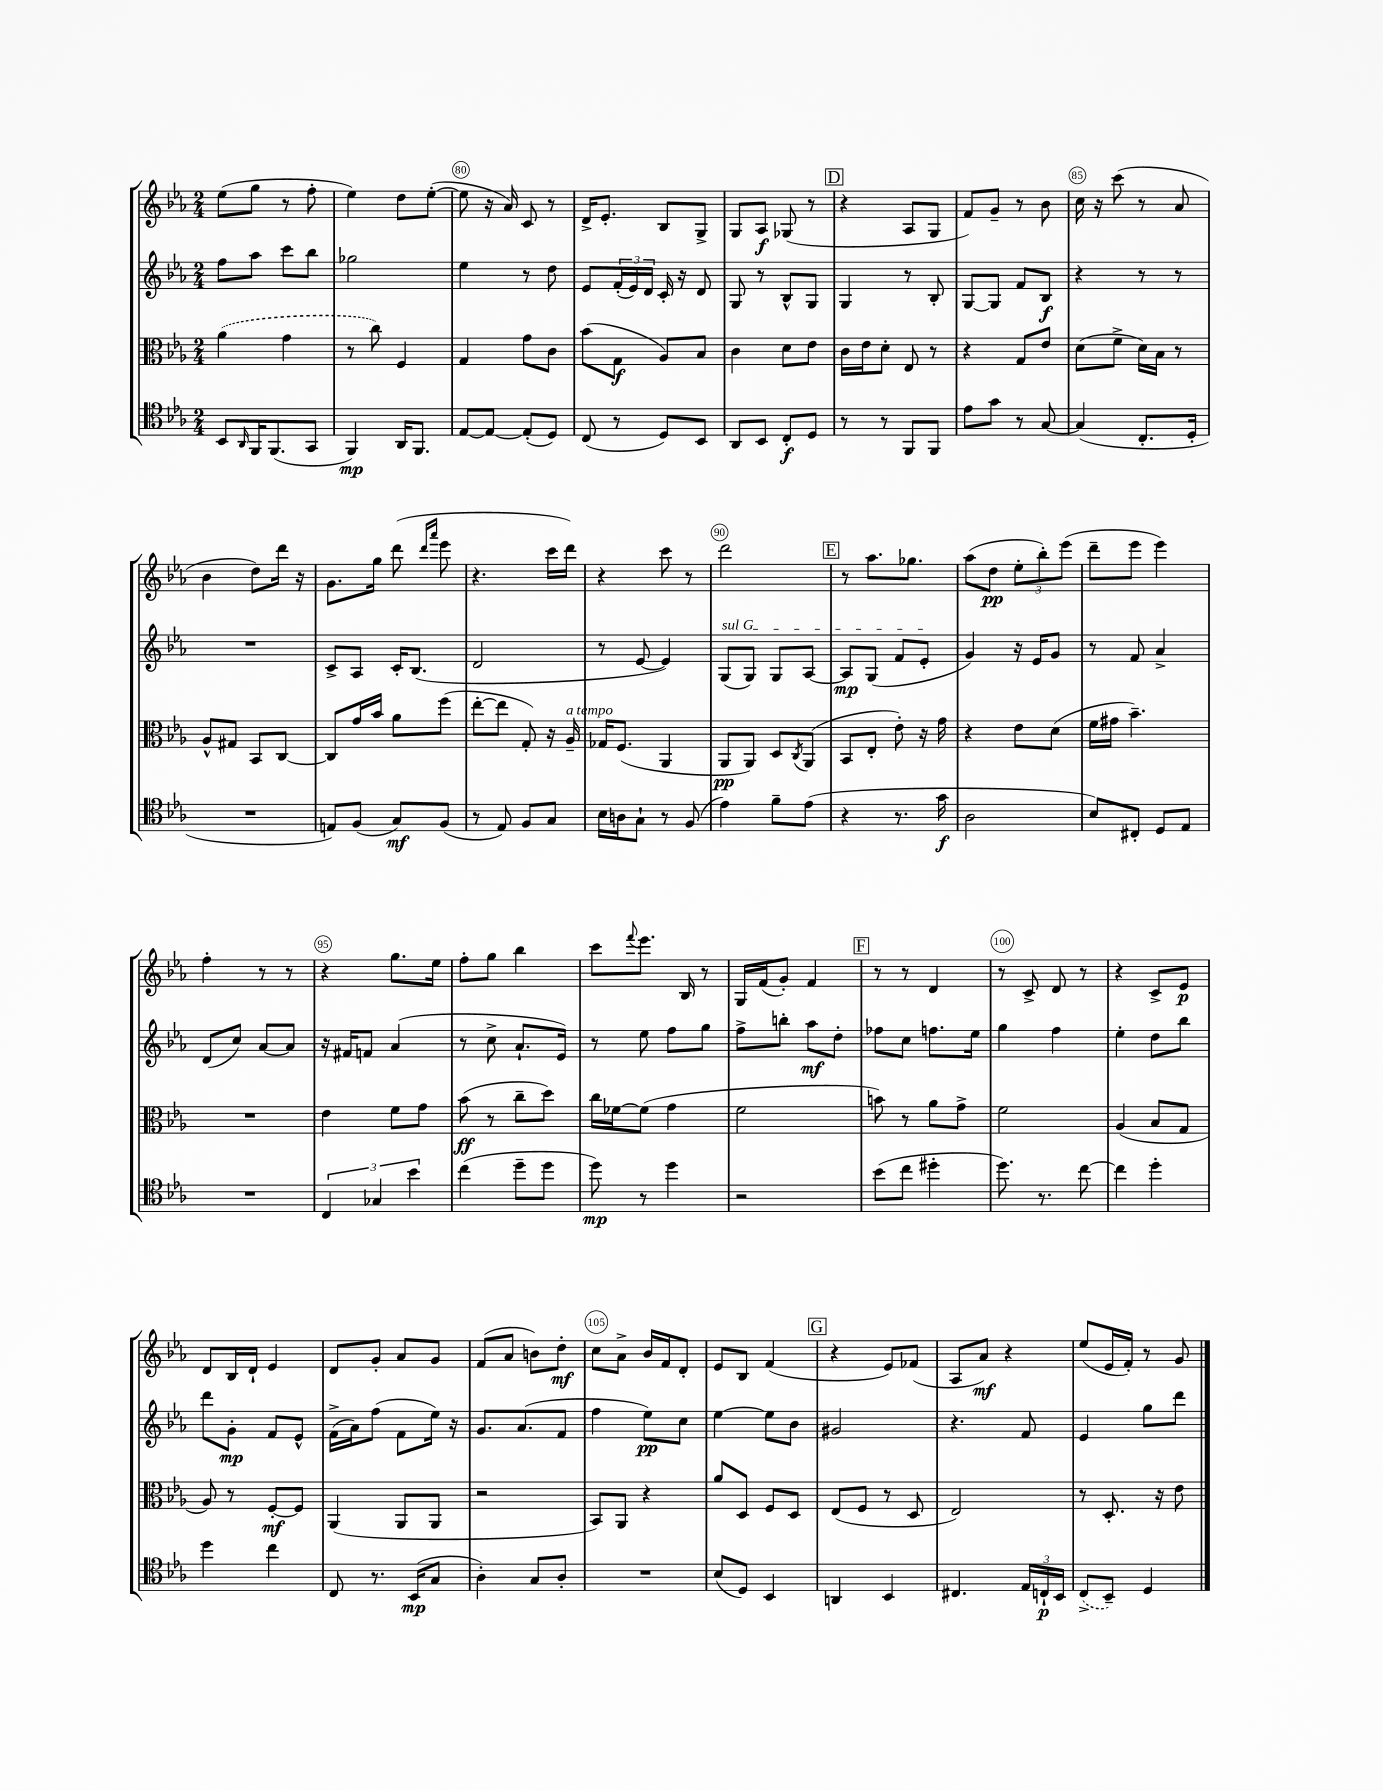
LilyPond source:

<<
\new StaffGroup <<
\new Staff = "s0" {
    \clef treble \key ees \major \numericTimeSignature \time 2/4
    ees''8( g''8 r8 f''8-. |
    ees''4) d''8 ees''8~-.( |
    ees''8 r16 aes'16) c'8 r8 |
    d'16-> ees'8.-. bes8 g8-> |
    g8 aes8\f ges8( r8 |
    \mark \markup { \box "D" } r4 aes8 g8 |
    f'8) g'8-- r8 bes'8 |
    c''16 r16 c'''8( r8 aes'8 |
    bes'4 d''8) d'''16 r16 |
    g'8. g''16 d'''8( \grace { d'''16 aes'''16 } ees'''8 |
    r4. c'''16 d'''16) |
    r4 c'''8 r8 |
    d'''2 |
    \mark \markup { \box "E" } r8 aes''8. ges''8. |
    aes''8( d''8\pp \tuplet 3/2 { ees''8-. bes''8-.) ees'''8( } |
    d'''8-- ees'''8 ees'''4) |
    f''4-. r8 r8 |
    r4 g''8. ees''16 |
    f''8-. g''8 bes''4 |
    c'''8 \appoggiatura { f'''8 } ees'''8. bes16 r8 |
    g16 f'16( g'8-.) f'4 |
    \mark \markup { \box "F" } r8 r8 d'4 |
    r8 c'8-> d'8 r8 |
    r4 c'8-> ees'8\p |
    d'8 bes16 d'16-! ees'4 |
    d'8 g'8-. aes'8 g'8 |
    f'8( aes'8 b'8) d''8-.\mf |
    c''8 aes'8-> bes'16 f'16 d'8-. |
    ees'8 bes8 f'4( |
    \mark \markup { \box "G" } r4 ees'8) fes'8( |
    aes8 aes'8\mf) r4 |
    ees''8( ees'16 f'16-.) r8 g'8 \bar "|." |
}
\new Staff = "s1" {
    \clef treble \key ees \major \numericTimeSignature \time 2/4
    f''8 aes''8 c'''8 bes''8 |
    ges''2 |
    ees''4 r8 d''8 |
    ees'8 \tuplet 3/2 { f'16-.( ees'16) d'16 } c'16-. r16 d'8 |
    g8 r8 bes8-^ g8 |
    \mark \markup { \box "D" } g4 r8 bes8-. |
    g8~ g8 f'8 bes8\f |
    r4 r8 r8 |
    R2 |
    c'8-> aes8 c'16-. bes8.( |
    d'2 |
    r8 ees'8~ ees'4) |
    \once \override TextSpanner.bound-details.left.text = \markup { \italic "sul G" } g8\startTextSpan( g8) g8 aes8~ |
    \mark \markup { \box "E" } aes8\mp g8( f'8 ees'8-.\stopTextSpan |
    g'4) r16 ees'16 g'8 |
    r8 f'8 aes'4-> |
    d'8( c''8) aes'8~ aes'8 |
    r16 fis'16 f'8 aes'4( |
    r8 c''8-> aes'8.-! ees'16) |
    r8 ees''8 f''8 g''8 |
    f''8-> b''8-. aes''8\mf d''8-. |
    \mark \markup { \box "F" } fes''8 c''8 f''8. ees''16 |
    g''4 f''4 |
    ees''4-. d''8 bes''8 |
    d'''8 g'8-.\mp f'8 ees'8-^ |
    f'16->( aes'16) f''8( f'8 ees''16) r16 |
    g'8. aes'8.( f'8 |
    f''4 ees''8\pp) c''8 |
    ees''4~ ees''8 bes'8 |
    \mark \markup { \box "G" } gis'2 |
    r4. f'8 |
    ees'4 g''8 d'''8 \bar "|." |
}
\new Staff = "s2" {
    \clef alto \key ees \major \numericTimeSignature \time 2/4
    \once \slurDashed aes'4( g'4 |
    r8 c''8) f4 |
    g4 g'8 c'8 |
    bes'8( g8\f aes8) bes8 |
    c'4 d'8 ees'8 |
    \mark \markup { \box "D" } c'16 ees'16 d'8-. ees8 r8 |
    r4 g8 ees'8 |
    d'8( f'8-> d'16) bes16 r8 |
    aes8-^ gis8 bes,8 c8~ |
    c8 g'16 bes'16 aes'8 f''8( |
    ees''8~-. ees''8 g8-.) r16 aes16--^\markup { \italic "a tempo" } |
    ges16 f8.( aes,4 |
    aes,8\pp aes,8) d8 \acciaccatura { c8 } aes,8( |
    \mark \markup { \box "E" } bes,8 ees8-. ees'8-.) r16 g'16 |
    r4 ees'8 d'8( |
    f'16 gis'16 bes'4.--) |
    R2 |
    ees'4 f'8 g'8 |
    bes'8\ff( r8 c''8-- d''8) |
    c''16 fes'16~ fes'8( g'4 |
    f'2 |
    \mark \markup { \box "F" } b'8) r8 aes'8 g'8-> |
    f'2 |
    aes4( bes8 g8 |
    aes8) r8 f8~-.\mf f8 |
    aes,4( aes,8 aes,8 |
    r2 |
    bes,8) aes,8 r4 |
    aes'8 d8 f8 d8 |
    \mark \markup { \box "G" } ees8( f8 r8 d8 |
    ees2) |
    r8 d8.-. r16 ees'8 \bar "|." |
}
\new Staff = "s3" {
    \clef tenor \key ees \major \numericTimeSignature \time 2/4
    bes,8 \grace { aes,16 } f,16 f,8.( g,8 |
    f,4\mp) aes,16 f,8. |
    ees8~ ees8~ ees8-.( d8) |
    c8( r8 d8) bes,8 |
    aes,8 bes,8 c8-.\f d8 |
    \mark \markup { \box "D" } r8 r8 f,8 f,8 |
    ees'8 g'8 r8 g8~ |
    g4( c8.-. d16-. |
    R2 |
    e8) f8( g8\mf) f8( |
    r8 ees8) f8 g8 |
    bes16 a16 g8-! r8 f8( |
    ees'4) f'8-- ees'8( |
    \mark \markup { \box "E" } r4 r8. g'16\f |
    aes2 |
    bes8) cis8-. d8 ees8 |
    R2 |
    \tuplet 3/2 { c4 ges4 bes'4 } |
    c''4( d''8-- d''8 |
    d''8\mp) r8 d''4 |
    r2 |
    \mark \markup { \box "F" } bes'8( c''8 dis''4-. |
    d''8.) r8. c''8~ |
    c''4 d''4-. |
    d''4 c''4 |
    c8 r8. bes,16\mp( g8 |
    aes4-.) g8 aes8-. |
    R2 |
    bes8( d8) bes,4 |
    \mark \markup { \box "G" } a,4 bes,4 |
    cis4. \tuplet 3/2 { ees16 c16-!\p bes,16 } |
    \once \slurDashed c8->( bes,8--) d4 \bar "|." |
}
>>
>>
\layout { \context { \Score currentBarNumber = #78 \override BarNumber.break-visibility = ##(#f #t #t) barNumberVisibility = #(every-nth-bar-number-visible 5) \override BarNumber.stencil = #(make-stencil-circler 0.1 0.3 ly:text-interface::print) } }
